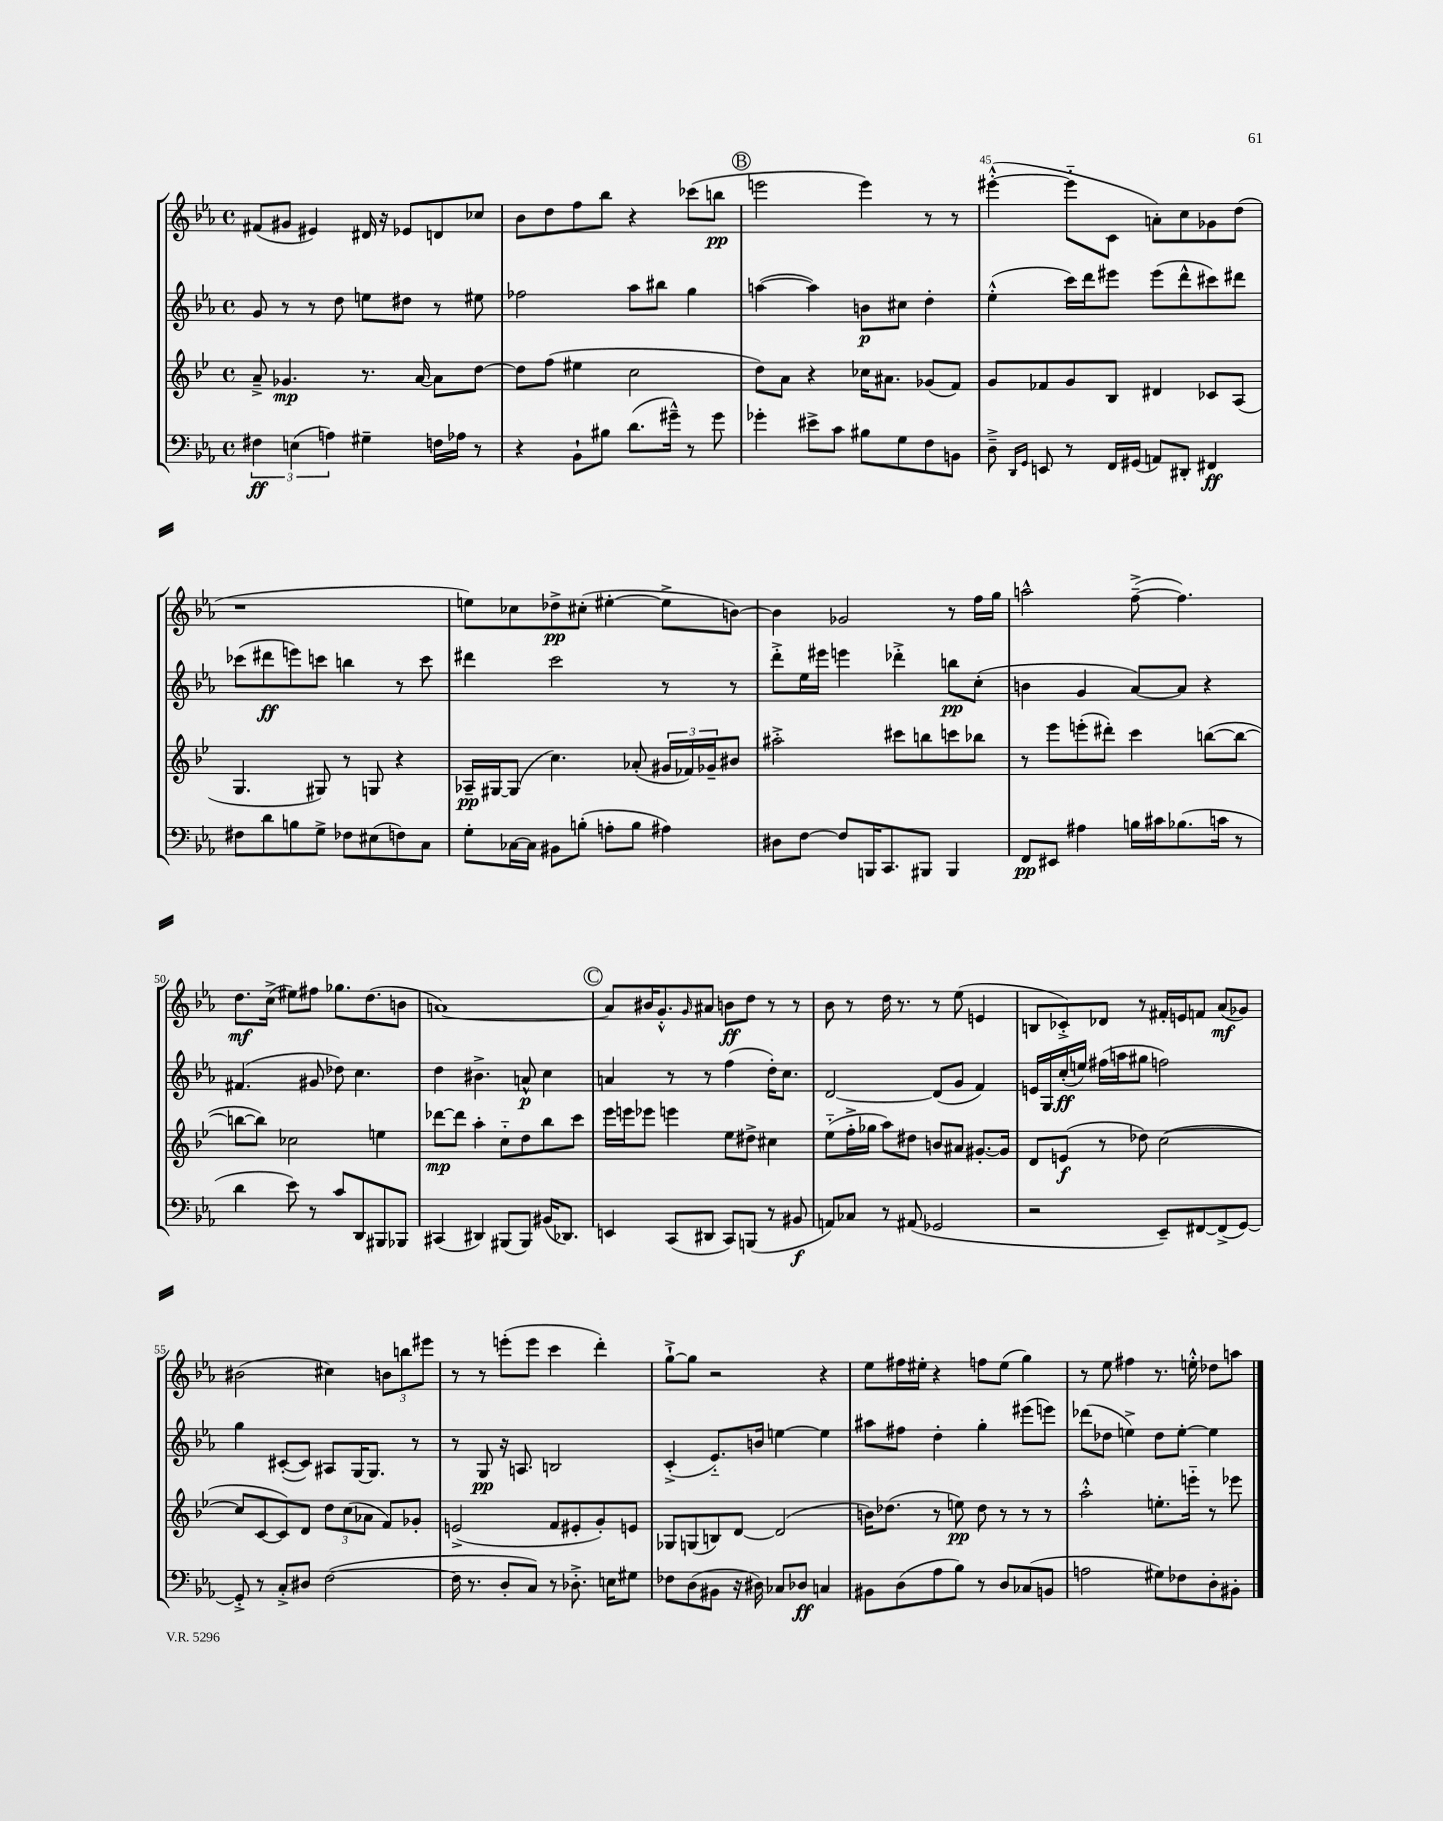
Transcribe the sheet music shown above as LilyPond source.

<<
\new StaffGroup <<
\new Staff = "s0" {
    \clef treble \key ees \major \defaultTimeSignature \time 4/4
    fis'8( gis'8 eis'4) dis'16 r16 ees'8 d'8 ces''8 |
    bes'8 d''8 f''8 bes''8 r4 ces'''8( b''8\pp |
    \mark \markup { \circle "B" } e'''2 e'''4) r8 r8 |
    eis'''4~-.-^( eis'''8-_ c'8 a'8-.) c''8 ges'8 d''8( |
    r1 |
    e''8) ces''8 des''8->\pp cis''8-.( eis''4~-. eis''8-> b'8~) |
    b'4 ges'2 r8 f''16 g''16 |
    a''2-^ f''8~--->( f''4.) |
    d''8.\mf c''16->( eis''8) fis''8 ges''8. d''8.( b'8 |
    a'1~) |
    \mark \markup { \circle "C" } a'8 bis'16 g'8.-.-^ \grace { g'16 } ais'8 b'8\ff d''8 r8 r8 |
    bes'8 r8 d''16 r8. r8 ees''8( e'4 |
    b8 ces'8-.->) des'8 r8 fis'16-. e'16 f'8 aes'8\mf( ges'8) |
    bis'2( cis''4) \tuplet 3/2 { b'8 b''8 eis'''8 } |
    r8 r8 e'''8-.( e'''8 c'''4 d'''4-.) |
    g''8~-!-> g''8 r2 r4 |
    ees''8 fis''16 eis''16-. r4 f''8 eis''8( g''4) |
    r8 ees''8 fis''4 r8. e''16-.-^ des''8 a''8 \bar "|." |
}
\new Staff = "s1" {
    \clef treble \key ees \major \defaultTimeSignature \time 4/4
    g'8 r8 r8 d''8 e''8 dis''8 r8 eis''8 |
    fes''2 aes''8 bis''8 g''4 |
    \mark \markup { \circle "B" } a''4~( a''4) b'8\p cis''8 d''4-. |
    ees''4-.-^( c'''16) d'''16 eis'''8 eis'''8( d'''8-^ cis'''8) dis'''8 |
    ces'''8( dis'''8\ff e'''8) c'''8 b''4 r8 c'''8 |
    dis'''4 c'''2 r8 r8 |
    d'''8-.-> ees''16 eis'''16 e'''4 des'''4-.-> b''8\pp c''8-.( |
    b'4 g'4 aes'8~) aes'8 r4 |
    fis'4.( gis'8 des''8) c''4. |
    d''4 bis'4.-> a'8-^\p c''4 |
    \mark \markup { \circle "C" } a'4 r8 r8 f''4( d''16-.) c''8. |
    d'2~ d'8( g'8 f'4) |
    e'16 g16 c''16-.\ff( e''16) fis''16( a''16 gis''8 f''2) |
    g''4 cis'8~-.( cis'8) ais8 g16~ g8. r8 |
    r8 g8\pp r16 a8. b2 |
    c'4-.->( ees'8.-_) b'16 e''4~ e''4 |
    ais''8 fis''8 d''4-. g''4-. eis'''8( e'''8) |
    des'''8( des''8 e''4->) des''8 e''8~-. e''4 \bar "|." |
}
\new Staff = "s2" {
    \clef treble \key bes \major \defaultTimeSignature \time 4/4
    a'8---> ges'4.\mp r8. a'16~ a'8 d''8~ |
    d''8 f''8( eis''4 c''2 |
    \mark \markup { \circle "B" } d''8) a'8 r4 ces''16 ais'8. ges'8( f'8) |
    g'8 fes'8 g'8 bes8 dis'4 ces'8 a8( |
    g4. gis8) r8 g8 r4 |
    aes16--\pp gis16~ gis8( c''4.) aes'8-.( \tuplet 3/2 { gis'16 fes'16) ges'16-- } bis'8 |
    ais''2-.-> cis'''8 b''8 c'''8 bes''8 |
    r8 ees'''8 e'''8-.( dis'''8-.) c'''4 b''8~( b''8~ |
    b''8~ b''8) ces''2 e''4 |
    des'''8~\mp des'''8 a''4-. c''8-_ d''8 bes''8 c'''8 |
    \mark \markup { \circle "C" } ees'''16 e'''16 ees'''8 e'''4 ees''8 dis''8-> cis''4 |
    ees''8-_( f''16-.-> ges''16 a''8) dis''8 b'8 ais'8 gis'8.~-. gis'16 |
    d'8 e'8\f( r8 des''8) c''2~( |
    c''8 c'8~ c'8) d'8 \tuplet 3/2 { d''8 c''8( aes'8 } f'8) ges'8-. |
    e'2->( f'8 eis'8-. g'8-.) e'8 |
    ges8 g8( b8) d'8~ d'2( |
    b'16) des''8.( r8 e''8\pp) des''8 r8 r8 r8 |
    a''2-.-^ e''8.-. e'''16-_ r8 ees'''8 \bar "|." |
}
\new Staff = "s3" {
    \clef bass \key ees \major \defaultTimeSignature \time 4/4
    \tuplet 3/2 { fis4\ff e4( a4) } gis4-- f16 aes16 r8 |
    r4 bes,8-! bis8 d'8.( gis'16---^) r8 gis'8 |
    \mark \markup { \circle "B" } ges'4-. eis'8-> c'8 bis8 g8 f8 b,8 |
    d8---> \grace { d,16 g,16 } e,8 r8 f,16 gis,16( a,8) dis,8-. fis,4\ff |
    fis8 d'8 b8 g8-> fes8 eis8( f8) c8 |
    g8-. ces16~ ces16 bis,8 b8-.( a8-. b8 ais4) |
    dis8 f8~ f8 b,,16 c,8. bis,,8 bis,,4 |
    f,8\pp eis,8 ais4 b16 cis'16 bes8.( c'16 r8 |
    d'4 ees'8) r8 c'8 d,8 bis,,8 bes,,8 |
    cis,4( dis,4) bis,,8( bis,,8) bis,16( des,8.) |
    \mark \markup { \circle "C" } e,4 c,8( dis,8 c,8) b,,8( r8 bis,8\f |
    a,8) ces8 r8 ais,8( ges,2 |
    r2 ees,8--) fis,8~ fis,8->( g,8~) |
    g,8-.-> r8 c8-.-> dis8 f2~( |
    f16 r8. d8-. c8) r8 des8.-.-> e16 gis8 |
    fes8 d8( bis,8 r16 dis16) ces8 des8\ff c4 |
    bis,8 d8( aes8 bes8) r8 d8 ces8( b,8 |
    a2 gis8) fes8 d8-. bis,8-. \bar "|." |
}
>>
>>
\layout { \context { \Score currentBarNumber = #42 \override BarNumber.break-visibility = ##(#f #t #t) barNumberVisibility = #(every-nth-bar-number-visible 5) } }
